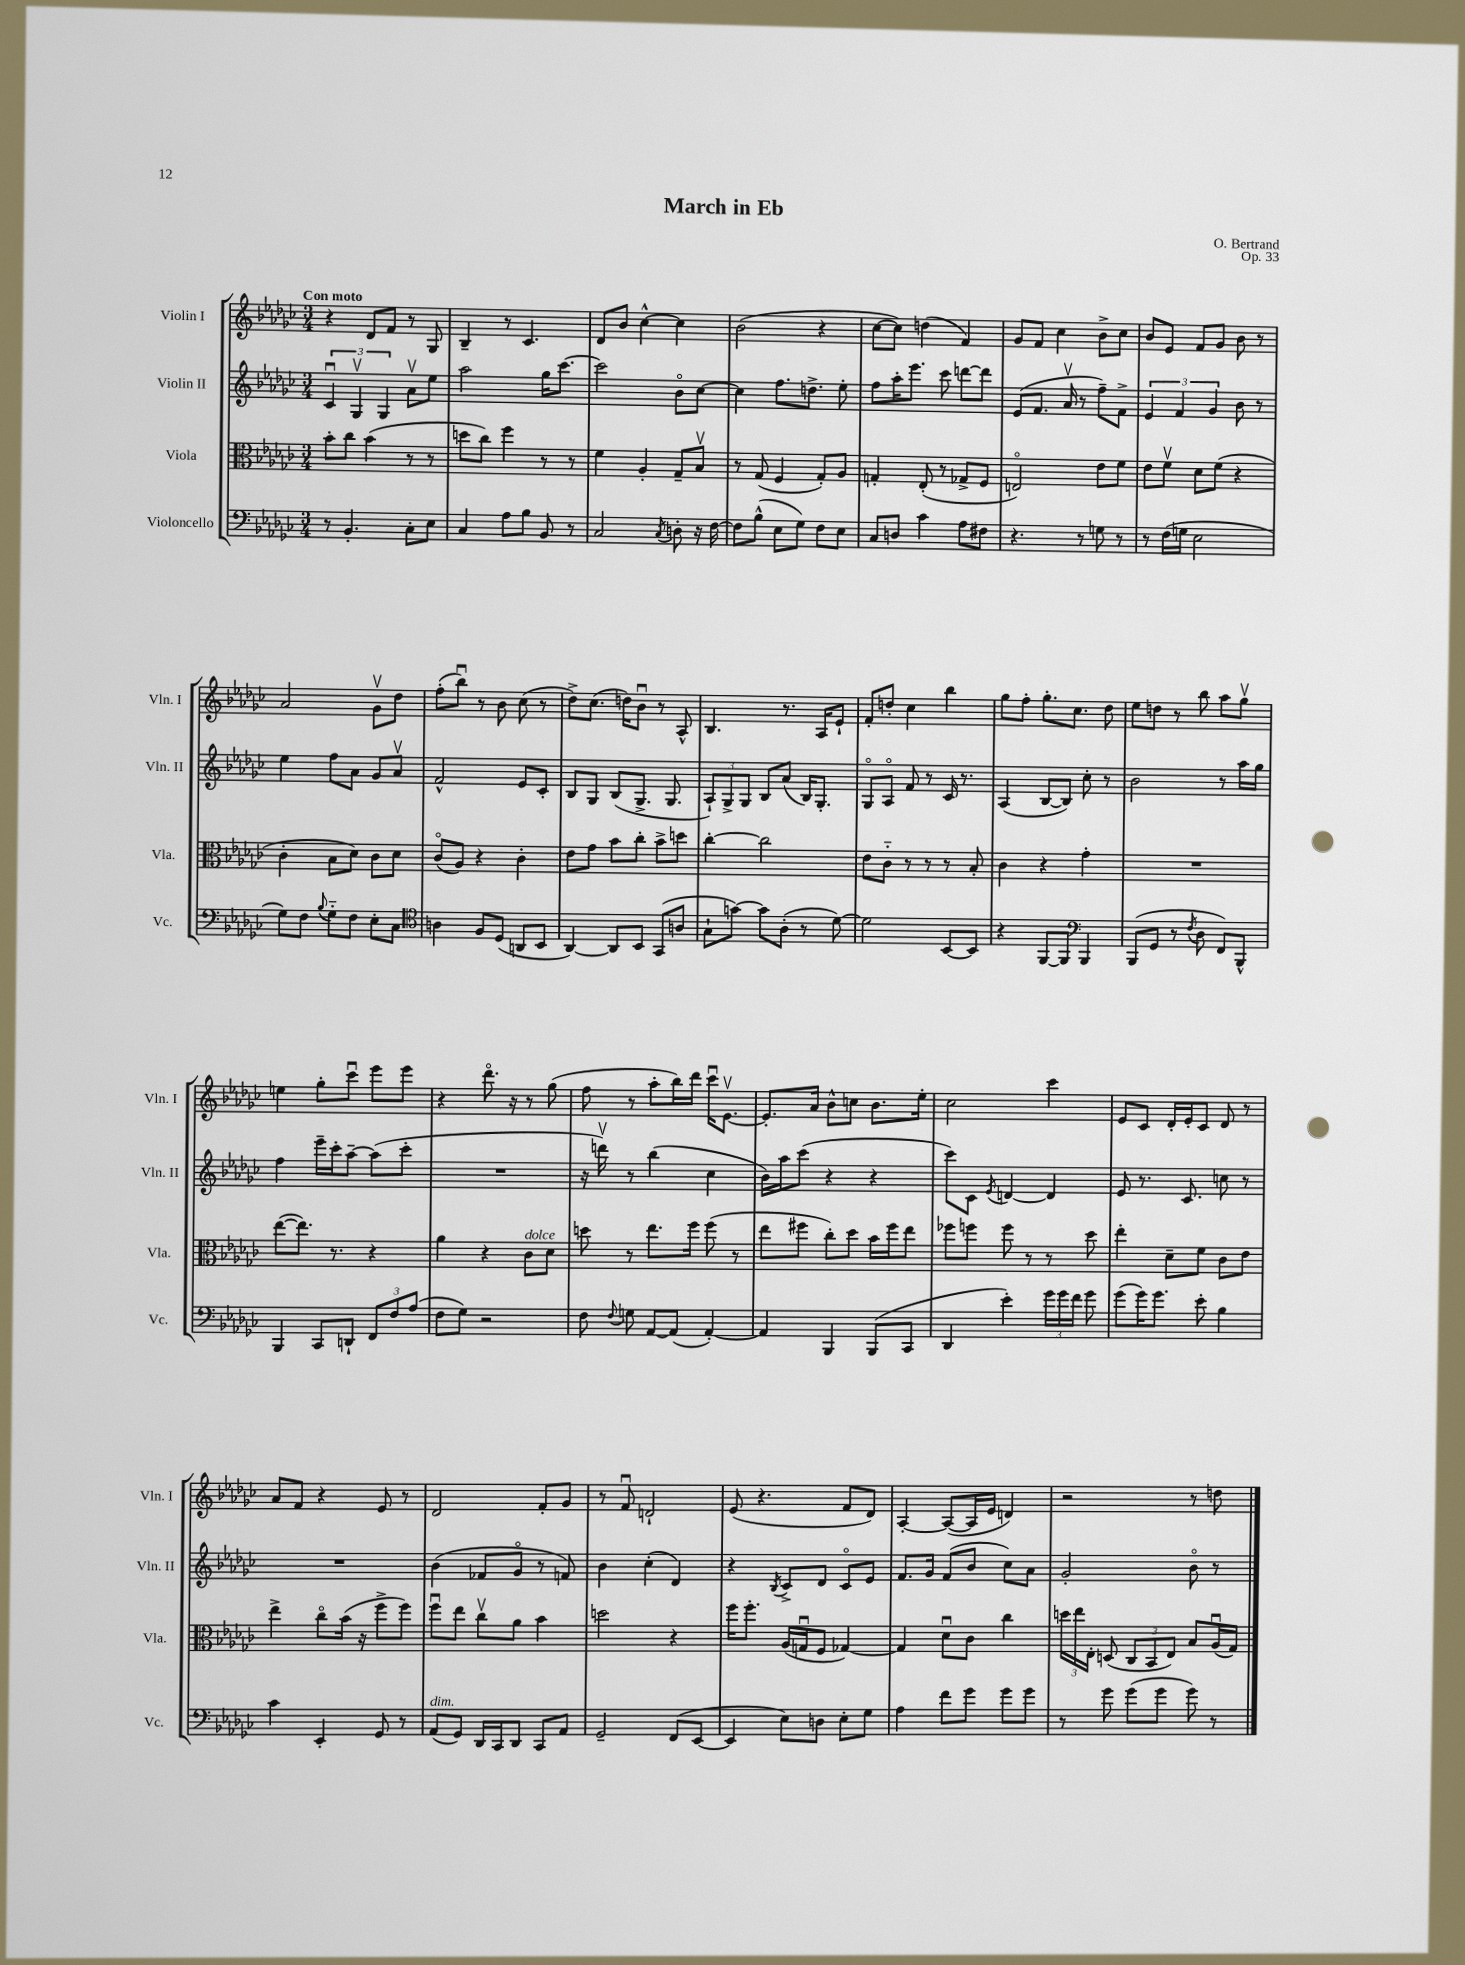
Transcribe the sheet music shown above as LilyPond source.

\header { title = "March in Eb" composer = "O. Bertrand" opus = "Op. 33" }
<<
\new StaffGroup <<
\new Staff = "s0" \with { instrumentName = "Violin I" shortInstrumentName = "Vln. I" } {
    \clef treble \key ges \major \numericTimeSignature \time 3/4 \tempo "Con moto"
    \autoBeamOff r4 des'8[ f'8] r8 ges8 |
    bes4-- r8 ces'4. |
    des'8[ bes'8] ces''4~-^ ces''4 |
    bes'2( r4 |
    ces''8[~ ces''8]) d''4( f'4) |
    ges'8[ f'8] ces''4 bes'8[-> ces''8] |
    bes'8[ ees'8] f'8[ ges'8] bes'8 r8 |
    aes'2 ges'8[\upbow des''8] |
    f''8[-.( bes''8]\downbow) r8 bes'8 ces''8( r8 |
    des''8[->) ces''8.]( d''16[) bes'8]\downbow r8 aes8-^ |
    bes4. r8. aes16[ ees'8]-! |
    f'8[-. d''8]-. ces''4 bes''4 |
    ges''8[ f''8]-. ges''8.[-. ces''8.] des''8 |
    ees''8[ d''8] r8 bes''8 aes''8[ ges''8]\upbow |
    e''4 ges''8[-. ces'''8]\downbow ees'''8[ ees'''8] |
    r4 des'''8.\flageolet r16 r8 ges''8( |
    f''8 r8 aes''8[-. bes''16) des'''16] ces'''16[\downbow ees'8.]~\upbow |
    ees'8.[-. aes'16] bes'8[-^ c''8] bes'8.[ ees''16]-. |
    ces''2 ces'''4 |
    ees'8[ ces'8] des'16[-. ees'16-. ces'8] des'8 r8 |
    aes'8[ f'8] r4 ees'8 r8 |
    des'2 f'8[-. ges'8] |
    r8 f'8\downbow d'2-! |
    ees'8( r4. f'8[ des'8]) |
    aes4~-. aes8[~( aes16 ees'16] d'4) |
    r2 r8 d''8 \bar "|." |
}
\new Staff = "s1" \with { instrumentName = "Violin II" shortInstrumentName = "Vln. II" } {
    \clef treble \key ges \major \numericTimeSignature \time 3/4
    \autoBeamOff \tuplet 3/2 { ces'4\downbow ges4\upbow ges4 } aes'8[\upbow ees''8] |
    aes''2 ges''16[ ces'''8.]~ |
    ces'''2 bes'8[\flageolet ces''8]~ |
    ces''4 f''8.[ d''8.]-> ees''8-. |
    f''8[ aes''16-. ees'''8.] ces'''8 d'''8[~ d'''8] |
    ees'8[( f'8.] aes'16\upbow r8 f''8[--) f'8]-> |
    \tuplet 3/2 { ees'4 f'4 ges'4 } bes'8 r8 |
    ees''4 f''8[ aes'8] ges'8[ aes'8]\upbow |
    f'2-^ ees'8[ ces'8]-. |
    bes8[ ges8] bes8[( ges8.]-> ges8. |
    \tuplet 3/2 { aes8[-!) ges8-> ges8] } bes8[ aes'8]( bes16[) ges8.]-. |
    ges8[\flageolet aes8]\flageolet f'8 r8 ces'16 r8. |
    aes4( bes8[~ bes8]) ces''8-. r8 |
    bes'2 r8 aes''16[ ges''16] |
    f''4 ees'''16[-- ces'''16-. aes''8]~-- aes''8[( ces'''8]-. |
    R2. |
    r16 d'''16\upbow) r8 bes''4( ces''4 |
    bes'16[) aes''16 ces'''8]( r4 r4 |
    ces'''8[) ces'8] \acciaccatura { ees'8 } d'4~ d'4 |
    ees'8 r8. ces'8. c''8 r8 |
    R2. |
    bes'4( fes'8[ ges'8]\flageolet r8 f'8) |
    bes'4 ces''4-.( des'4) |
    r4 \acciaccatura { bes8 } ces'8[-> des'8] ces'8[\flageolet ees'8] |
    f'8.[ ges'16] f'8[( bes'8] ces''8[) aes'8] |
    ges'2-. bes'8\flageolet r8 \bar "|." |
}
\new Staff = "s2" \with { instrumentName = "Viola" shortInstrumentName = "Vla." } {
    \clef alto \key ges \major \numericTimeSignature \time 3/4
    \autoBeamOff bes'8[-. ces''8] bes'4( r8 r8 |
    d''8[ ces''8]) f''4 r8 r8 |
    f'4 aes4-. ges8[-- bes8]\upbow |
    r8 ges8( f4 ges8[-.) aes8] |
    g4-. ees8-.( r8 ges8[-> f8] |
    e2\flageolet) ees'8[ f'8] |
    ees'8[ f'8]\upbow des'8[ f'8]( r4 |
    ces'4-. bes8[ des'8]) ces'8[ des'8] |
    ces'8[\flageolet( aes8]) r4 ces'4-. |
    ees'8[ ges'8] bes'8[ ces''8]-. bes'8[-> d''8] |
    ces''4~-. ces''2 |
    ees'8[ ces'8]-_ r8 r8 r8 bes8-. |
    ces'4 r4 ges'4-. |
    R2. |
    ees''8[~( ees''8.]) r8. r4 |
    aes'4 r4 ces'8[^\markup { \italic "dolce" } des'8] |
    d''8 r8 ees''8.[ f''16] f''8( r8 |
    ees''8[ fis''8] ces''8[-.) des''8] bes'16[ fis''16 ees''8] |
    fes''8[ f''8] f''8 r8 r8 des''8 |
    ees''4-. des'8[-- f'8] ces'8[ ees'8] |
    ees''4-> ces''8[\flageolet bes'16]( r16 f''8[-> f''8]) |
    f''8[\downbow ees''8] ces''8[\upbow aes'8] bes'4 |
    d''2 r4 |
    f''16[ f''8.]-. aes16[( g16\downbow f8] ges4~) |
    ges4 des'8[\downbow ces'8] ces''4 |
    \tuplet 3/2 { d''16[ ees''16 ees16]-. } d8( \tuplet 3/2 { ces8[ bes,8 ees8]) } bes8[ aes16\downbow( ges16]) \bar "|." |
}
\new Staff = "s3" \with { instrumentName = "Violoncello" shortInstrumentName = "Vc." } {
    \clef bass \key ges \major \numericTimeSignature \time 3/4
    \autoBeamOff r8 bes,4.-. ces8[-. ees8] |
    ces4 aes8[ bes8] bes,8 r8 |
    ces2 \acciaccatura { ces8 } d8-. r16 f16~ |
    f8[ bes8]-^( ees8[ ges8]) f8[ ees8] |
    ces8[ d8] ces'4 aes8[ fis8] |
    r4. r8 g8 r8 |
    r8 f16[( g16] ees2 |
    ges8[) f8] \appoggiatura { bes8 } ges8[-_ f8] ees8[-. ces8] |
    \clef tenor a4 f8[ des8]( a,8[ bes,8] |
    aes,4~) aes,8[ bes,8] ges,8[( a8] |
    ges8[-! g'8]~) g'8[ aes8]-.( r8 des'8~) |
    des'2 bes,8[~ bes,8] |
    r4 f,8[~ f,8] \clef bass bes,,4 |
    bes,,8[( ges,8] r8 \acciaccatura { f8 } des8 f,8[) bes,,8]-^ |
    bes,,4 ces,8[ d,8]-! \tuplet 3/2 { f,8[ f8 aes8]( } |
    f8[ ges8]) r2 |
    f8 \appoggiatura { f8 } g8 aes,8[~ aes,8]( aes,4~-.) |
    aes,4 bes,,4 bes,,8[( ces,8] |
    des,4 ees'4-.) \tuplet 3/2 { ges'16[ ges'16 f'16] } ges'8 |
    ges'8[( ges'16) ges'8.] ees'8-. bes4 |
    ces'4 ees,4-. ges,8 r8 |
    aes,8[^\markup { \italic "dim." }( ges,8]) des,16[ ces,16 des,8] ces,8[ aes,8] |
    ges,2-- f,8[( ees,8]~ |
    ees,4 ees8[) d8] ees8[-. ges8] |
    aes4 f'8[ ges'8] ges'8[ ges'8] |
    r8 ges'8 ges'8[( ges'8] ges'8) r8 \bar "|." |
}
>>
>>
\layout { \context { \Score \remove "Bar_number_engraver" } }
